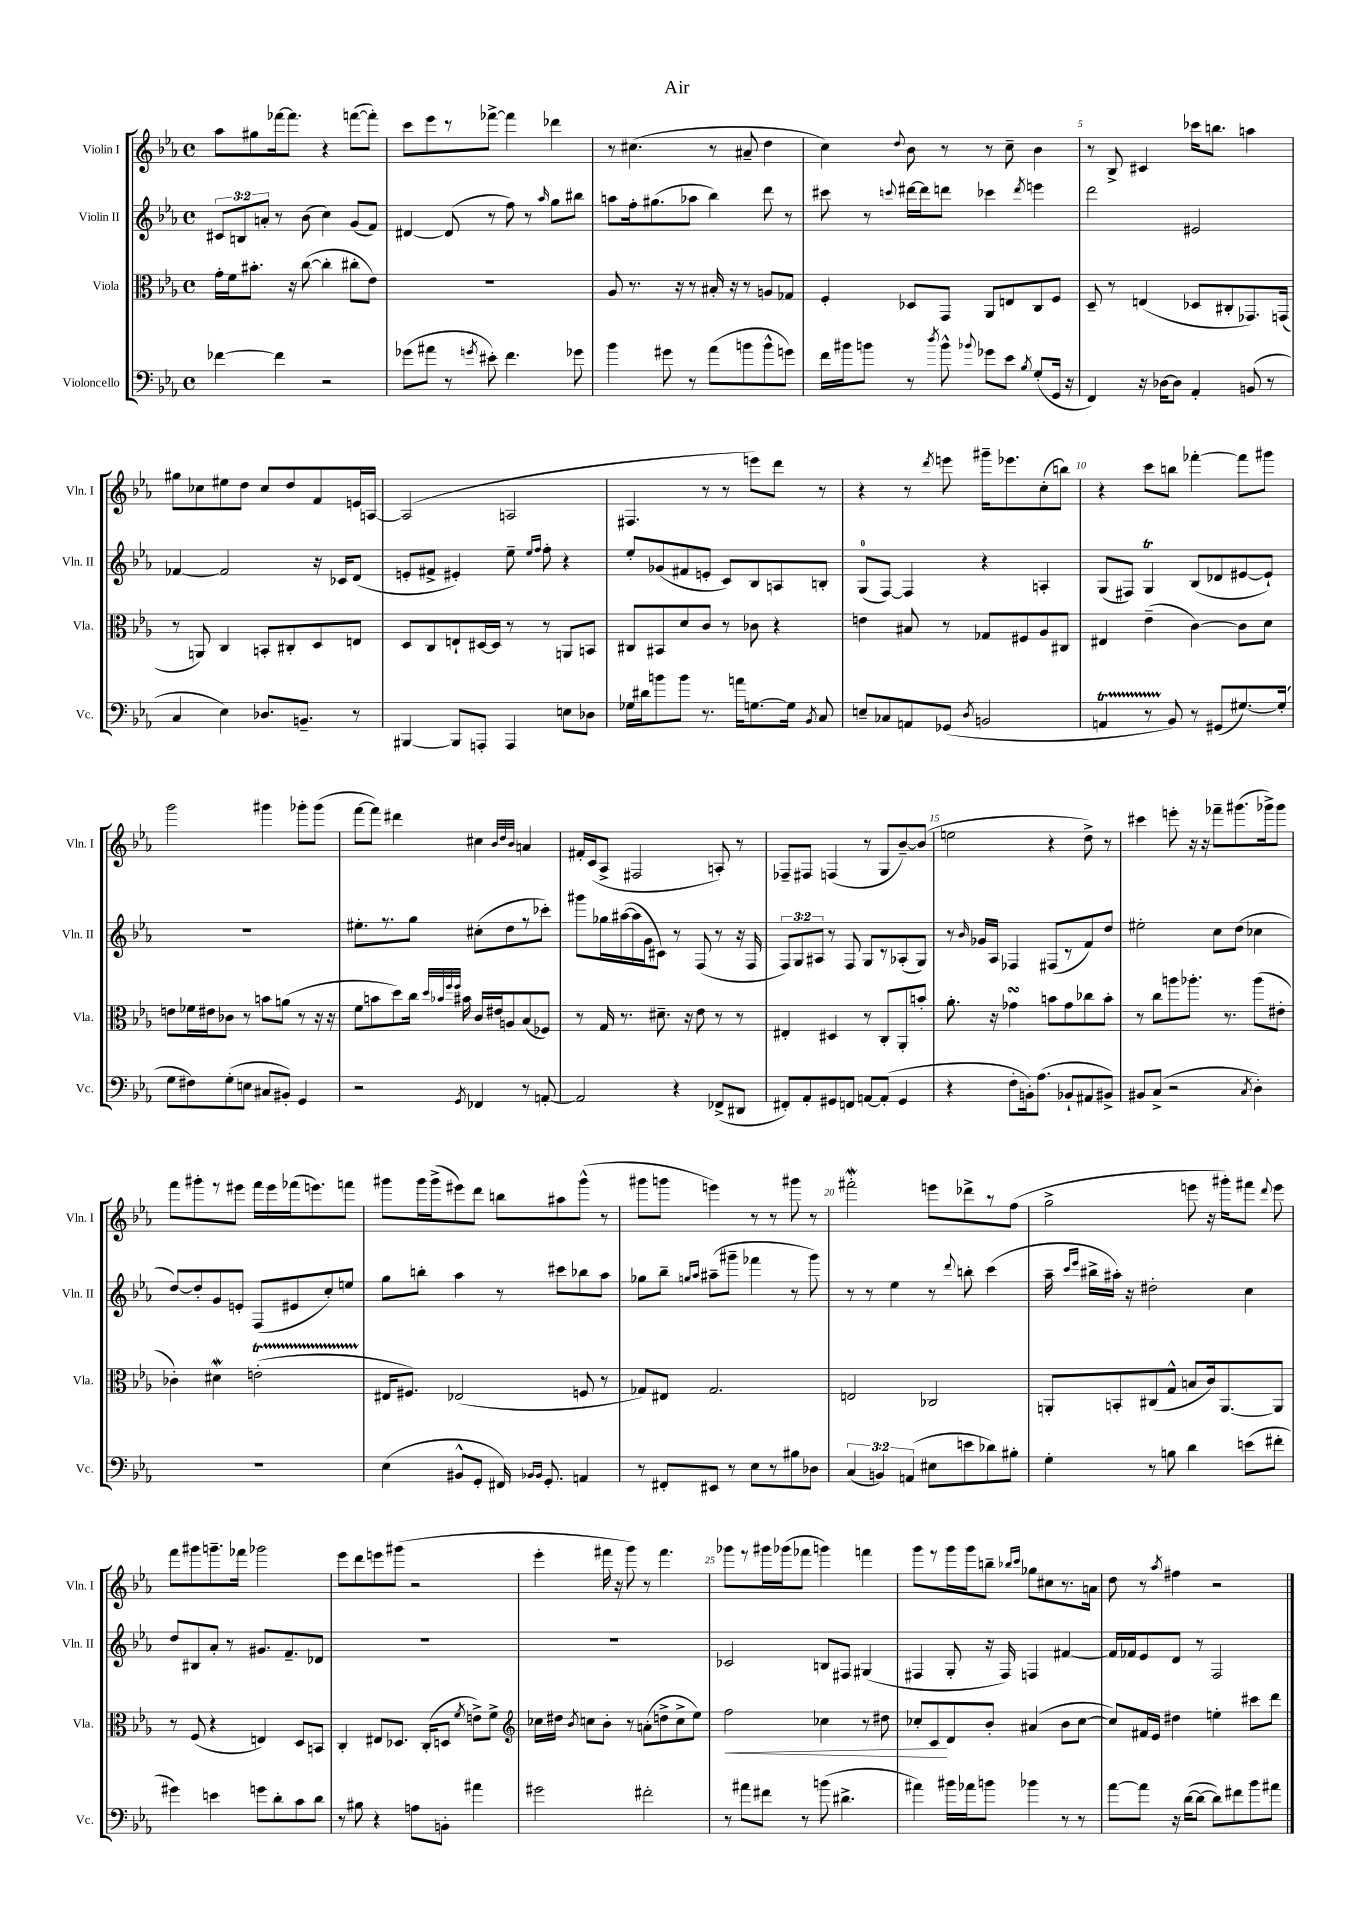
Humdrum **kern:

**kern	**kern	**kern	**kern
*staff4	*staff3	*staff2	*staff1
*clefF4	*clefC3	*clefG2	*clefG2
*k[b-e-a-]	*k[b-e-a-]	*k[b-e-a-]	*k[b-e-a-]
*M4/4	*M4/4	*M4/4	*M4/4
*met(c)	*met(c)	*met(c)	*met(c)
[4f-\	16g'\LL	12c#/L	8aa-\L
.	16f\J	.	.
.	.	12B/	.
.	8.b#'\J	.	8gg#\
.	.	12a'/J	.
4f-\]	.	8r	[16fff-\k
.	16r	.	8.fff-\]J
.	([8cc\	(8b-\	.
2r	4cc'\]	4cc\)	4r
.	8cc#'\L	(8g/L	([8fff\L
.	8e-\J)	8f/J)	8fff'\]J)
=	=	=	=
(8g-\L	1r	[4d#/	8ccc\L
8a#\J	.	.	8eee-\
8r	.	(8d#/]	8r
8qg/	.	.	.
8e#'\)	.	8r	[8fff-^\J
4.f\	.	8ff\)	4fff-\]
.	.	8r	.
.	.	16qqaa-/	.
.	.	8gg\L	4ddd-\
8g-\	.	8bb#\J	.
=	=	=	=
4b-\	8A-/	8aa\L	8r
.	8.r	16ff'\k	(4.cc#\
.	.	(8.gg#\	.
8g#\	.	.	.
.	16r	.	.
8r	8r	8aa-\J	.
(8a-\L	16B#'/	4bb-\)	8r
.	16r	.	.
8b\	8r	.	8a#~/
8b^^\	8A/L	8ddd\	4dd\
8g\J)	8G-/J	8r	.
=	=	=	=
16f\LL	4F'/	8ccc#\	4cc\)
16b#\J	.	.	.
8b\J	.	8r	.
.	.	8qqccc/	8qqdd/
8r	8D-/L	[16ddd#\LL	8b-\
.	.	16ddd#\]J	.
8qdd/	.	.	.
8b^^\	8GG/J	8ddd\J	8r
8qqb-/	.	.	.
8g-\L	8AA-/L	4ccc-\	8r
8e-\J	8E/	.	8cc~\
8qB-/	.	8qddd/	.
(8G'/L	8C/	4eee\	4b-\
16GG/Jk	8F/J	.	.
16r	.	.	.
=	=	=	=
4FF/)	8D~/	2ddd\	8r
.	8r	.	8B-^/
16r	(4E/	.	4c#/
[16D-\LK	.	.	.
8D-\]J	.	.	.
4AA-'/	8D-/L	2e#/	16ccc-\LK
.	.	.	8.bb\J
.	8C#'/	.	.
(8BB/	8.GG-/)	.	4aa\
8r	.	.	.
.	(16GG/Jk	.	.
=	=	=	=
4C/	8r	[4f-/	8gg#\L
.	8AA/)	.	8cc-\
4E-\)	4C/	2f-/]	8ee#\
.	.	.	8dd\J
8.D-/L	8BB'/L	.	8cc-/L
.	8C#'/	.	8dd/
8.BB~/J	.	.	.
.	8D/	16r	8f/
.	.	16c-/LK	.
8r	8E/J	(8d/J	16e/L
.	.	.	[16A/JJ
=	=	=	=
[4BBB#/	8D/L	8e'/L	(2A/]
.	8C/	8f#^/J	.
8BBB#/]L	8E`/	4e#'/)	.
8AAA'/J	[16D#/L	.	.
.	16D#/]JJ	.	.
4AAA/	8r	8ee-~\	2A/
.	.	16qqee-/LL	.
.	.	16qqff/JJ	.
.	8r	8ff'\	.
8E\L	8AA/L	4r	.
8D-\J	8BB/J	.	.
=	=	=	=
16G-\LL	8C#/L	8ee-'/L	4.F#/
16d#\J	.	.	.
8b\	8BB#/	(8g-/	.
8b\J	8d/	8f#/	.
8.r	8c/J	8e'/J	8r
.	8r	8c/L)	8r
16a\LK	.	.	.
[8.G\	8c-\	8B-/	8eee\L)
.	4r	8A/	8ddd\J
16G\]Jk	.	.	.
8qBB-/	.	.	.
8C/	.	8B'/J	8r
=	=	=	=
8E~/L	4e\	(8G/L	4r
8C-/	.	[8F/J)	.
8AA/	8B#/	4F/]	8r
.	.	.	8qddd/
(8GG-/J	8r	.	8eee\
8qD/	.	.	.
2BB/	8G-/L	4r	16ggg#~\LK
.	.	.	8.eee-\
.	8F#/	.	.
.	8A-/	4A'/	(8cc'\
.	8C#/J	.	8bb\J)
=	=	=	=
4AA/	4E#/	(8G/L	4r
.	.	8F#/J)	.
8r	(4e-~\	4G/	8ccc\L
8BB-/)	.	.	8bb\J
8r	[4c\)	(8B-/L	[4fff-'\
(8GG#/L	.	8d-/	.
[8.G#/)	8c\]L	[8e#/	8fff-\]L
.	8d\J	8e#`/]J)	8ggg#\J
(16G#'/]Jk	.	.	.
=	=	=	=
8G\L	8e\L	1r	2ggg\
8F#\)	16f-\L	.	.
.	16e#\J	.	.
(8G'\	8c-\J	.	.
8E\J	8r	.	.
8C#/L	8b\L	.	4ggg#\
8BB#'/J)	(8a\J	.	.
4GG/	8r	.	8ggg-'\L
.	16r	.	(8ggg-\J
.	16r	.	.
=	=	=	=
2r	8f\L	8.ee#'\L	[8fff\L
.	8b\	.	8fff\]J)
.	.	8.r	.
.	8dd\)	.	4ddd#\
.	16cc\Jk	8gg\J	.
.	32qqdd/LLL	.	.
.	32qqb-/	.	.
.	32qqff/	.	.
.	32qqff/JJJ	.	.
.	16b#\	.	.
8qGG/	.	.	.
4FF-/	16c/LL	(8cc#'\L	4cc#\
.	16e#/J	.	.
.	8A/	8dd\	.
.	.	.	32qqb-/LLL
.	.	.	32qqdd/
.	.	.	32qqb-/JJJ
8r	(8B-/	8r	4a/
[8AA'/	8F-/J)	8ccc-'\J)	.
=	=	=	=
2AA/]	8r	8ggg#\L	16f#'/LL
.	.	.	(16c/J
.	16G/	16gg-\L	8A-^/J
.	8.r	([16aa#\	.
.	.	16aa#\]	2F#/
.	.	16g\J	.
.	8.d#~\	8c#\J)	.
4r	.	8r	.
.	16r	.	.
.	8e-\	(8F/	.
(8FF-^/L	8r	8r	8A'/)
8DD#/J	8r	16r	8r
.	.	16F/	.
=	=	=	=
8FF#'/L)	4E#'/	12F/L)	8F-~/L
.	.	12G/	.
8AA-'/	.	.	8F#/J
.	.	12A#/J	.
8GG#/	4D#/	8r	(4F/
8FF/J	.	8F/	.
[8AA/L	8r	8G/L	8r
(8AA'/]J	8C'/L	8r	8G/L
4GG#/	8AA-'/	(8A-'/	[8b-~/)
.	8b'/J	8G/J)	(8b-/]J
=	=	=	=
4r	8.a-'\	8r	2ee\
.	.	16qqb-/	.
.	.	16g-/LL	.
.	16r	16A-/JJ	.
8F'\L	4g-\	4F-/	.
16BB'\k)	.	.	.
(8.A-\J	.	.	.
.	8b\L	(8F#/L	4r
8BB-`/L	8g-\	8r	.
8AA#/	8cc-\	8f/)	8dd^\)
8BB#^/J)	8b'\J	8dd/J	8r
=	=	=	=
8BB#/L	8r	2ee#'\	4ccc#\
(8C^/J	8cc\L	.	.
2r	8aa\	.	8eee'\
.	8.aa-'\J	.	16r
.	.	.	16r
.	.	8cc\L	8fff-~\L
.	8.r	.	.
.	.	(8dd\J	(8.ggg#\
8qC/	.	.	.
4D'\)	(8aa-\L	4cc-\	.
.	.	.	16ggg-^\k)
.	8e#'\J	.	8ggg-\J
=	=	=	=
1r	4c-'\)	[8dd/L)	8fff\L
.	.	8dd'/]	8ggg#'\
.	4d#\	8g/	8r
.	.	8e'/J	8eee#\J
.	(2e'\	(8F/L	16fff\LL
.	.	.	16eee#\
.	.	8e#/	(16fff-\J
.	.	.	8.eee\)
.	.	8cc'/)	.
.	.	8ee/J	8fff\J
=	=	=	=
(4E-\	16E#/LK	8gg\L	8ggg#\L
.	8.F#/J)	.	.
.	.	8bb'\J	16ggg#\L
.	.	.	(16ggg#^\J
8BB#^^/L	(2E-/	4aa-\	8eee#\)
8GG'/J	.	.	8ddd\J
16FF#/)	.	8r	8bb\L
16qqBB-/LL	.	.	.
16qqBB-/JJ	.	.	.
8.GG'/	.	.	.
.	.	8ccc#\L	8aa#\
4AA/	8F/	8bb-\	(8ggg#^^\J
.	8r	8aa-\J	8r
=	=	=	=
8r	8G-/L)	8gg-\L	8ggg#\L
8FF#'/L	8E#/J	8bb-~\J	8ggg\J
.	.	16qqgg/LL	.
.	.	16qqaa-/JJ	.
8EE#/J	2.G-/	(8aa#~\L	4eee\)
8r	.	8ggg#~\J	.
8E-\L	.	4fff-\	8r
8r	.	.	8r
8B#\	.	8r	8ggg#\
8D-\J	.	8ggg#\)	8r
=	=	=	=
(6C/	2E/	8r	2fff#'\
.	.	8r	.
6BB/)	.	.	.
.	.	4ee-\	.
(6AA/	.	.	.
8E#\L	2C-/	8r	8eee\L
.	.	8qqddd/	.
8e\	.	8bb'\	8ddd-^\
8d-\)	.	(4ccc\	8r
8B#'\J	.	.	(8ff\J
=	=	=	=
4G'\	8AA'/L	16aa-~\	2gg^\
.	.	16qqccc/LL	.
.	.	16qqeee-/JJ	.
.	.	16bb#^\LL	.
.	8BB'/	16aa#'\JJ)	.
.	.	16r	.
8r	(8C#/	2dd#'\	.
8B\	8G^^/J	.	.
4d\	8B/L	.	8eee\
.	16c/k)	.	16r
.	[8.AA/	.	16ggg#'\LK)
(8e\L	.	4cc\	8fff#\J
.	.	.	8qqddd/
8f#'\J	8AA/]J	.	8eee\
=	=	=	=
4g#\)	8r	8dd/L	8fff\L
.	(8F/	8B#/	8ggg#\
4e\	4r	8a-'/J	8.ggg~\
.	.	8r	.
.	.	.	16fff-\Jk
8g\L	4E/)	8.g#/L	2ggg-\
8d'\	.	.	.
.	.	8.f~/	.
8c\	8D/L	.	.
8d\J	8BB/J	8d-/J	.
=	=	=	=
8r	4C'/	1r	8eee-\L
8B#\	.	.	8ddd\
4r	8E#/L	.	8eee\
.	8.D-/J	.	(8ggg#\J
8A\L	.	.	2r
.	(16C'/LK	.	.
8BB'\J	8D/J	.	.
.	8qf/	.	.
4a#\	8e^\L)	.	.
.	8f^\J	.	.
=	=	=	=
*	*clefG2	*	*
2g#\	16cc-\LL	1r	4eee-'\
.	16dd#\JJ	.	.
.	8qb-/	.	.
.	8cc\L	.	.
.	8b-'\J	.	16fff#\
.	.	.	16r
.	8r	.	8ggg\)
2f#'\	(8a'\L	.	8r
.	8dd^\	.	4.fff#\
.	8cc^\	.	.
.	8ee-\J)	.	.
=	=	=	=
8r	2ff\	2c-/	8ggg-\L
8a#\L	.	.	8r
8f#\J	.	.	16ggg#\L
.	.	.	(16ggg-\J
8r	.	.	8fff-\J
(8b\	4cc-\	8B/L	4ggg\)
4.d#^\	.	8F#/J	.
.	8r	(4G#/	4fff\
.	8dd#\	.	.
=	=	=	=
4a#\)	8cc-'/L	4F#/	8ggg\L
.	8c/	.	8r
16b#\LL	8d/	8G'/	16ggg\L
16a-\J	.	.	16ggg\J
8b\J	8b-'/J	16r	8bb~\J
.	.	16F#/)	.
.	.	.	16qqbb-/LL
.	.	.	16qqccc/JJ
4b-\	(4a#/	4F/	8gg-\L
.	.	.	8cc#\
8r	8b-\L	[4f#/	8.r
8r	[8cc-\J	.	.
.	.	.	16a\Jk
=	=	=	=
[8a-\L	8cc-/]L)	16f#/]LL	8dd\
.	.	16f-/J	.
8a-\]J	16f#/L	8e-/	8r
.	16e-/JJ	.	.
.	.	.	8qaa-/
16r	4dd#\	8d/J	4ff#\
([16d\LK	.	.	.
8d\_J	.	8r	.
8d\]L)	4ee'\	2F/	2r
8f#\	.	.	.
8b-\	8ccc#\L	.	.
8a#\J	8ddd\J	.	.
==	==	==	==
*-	*-	*-	*-
